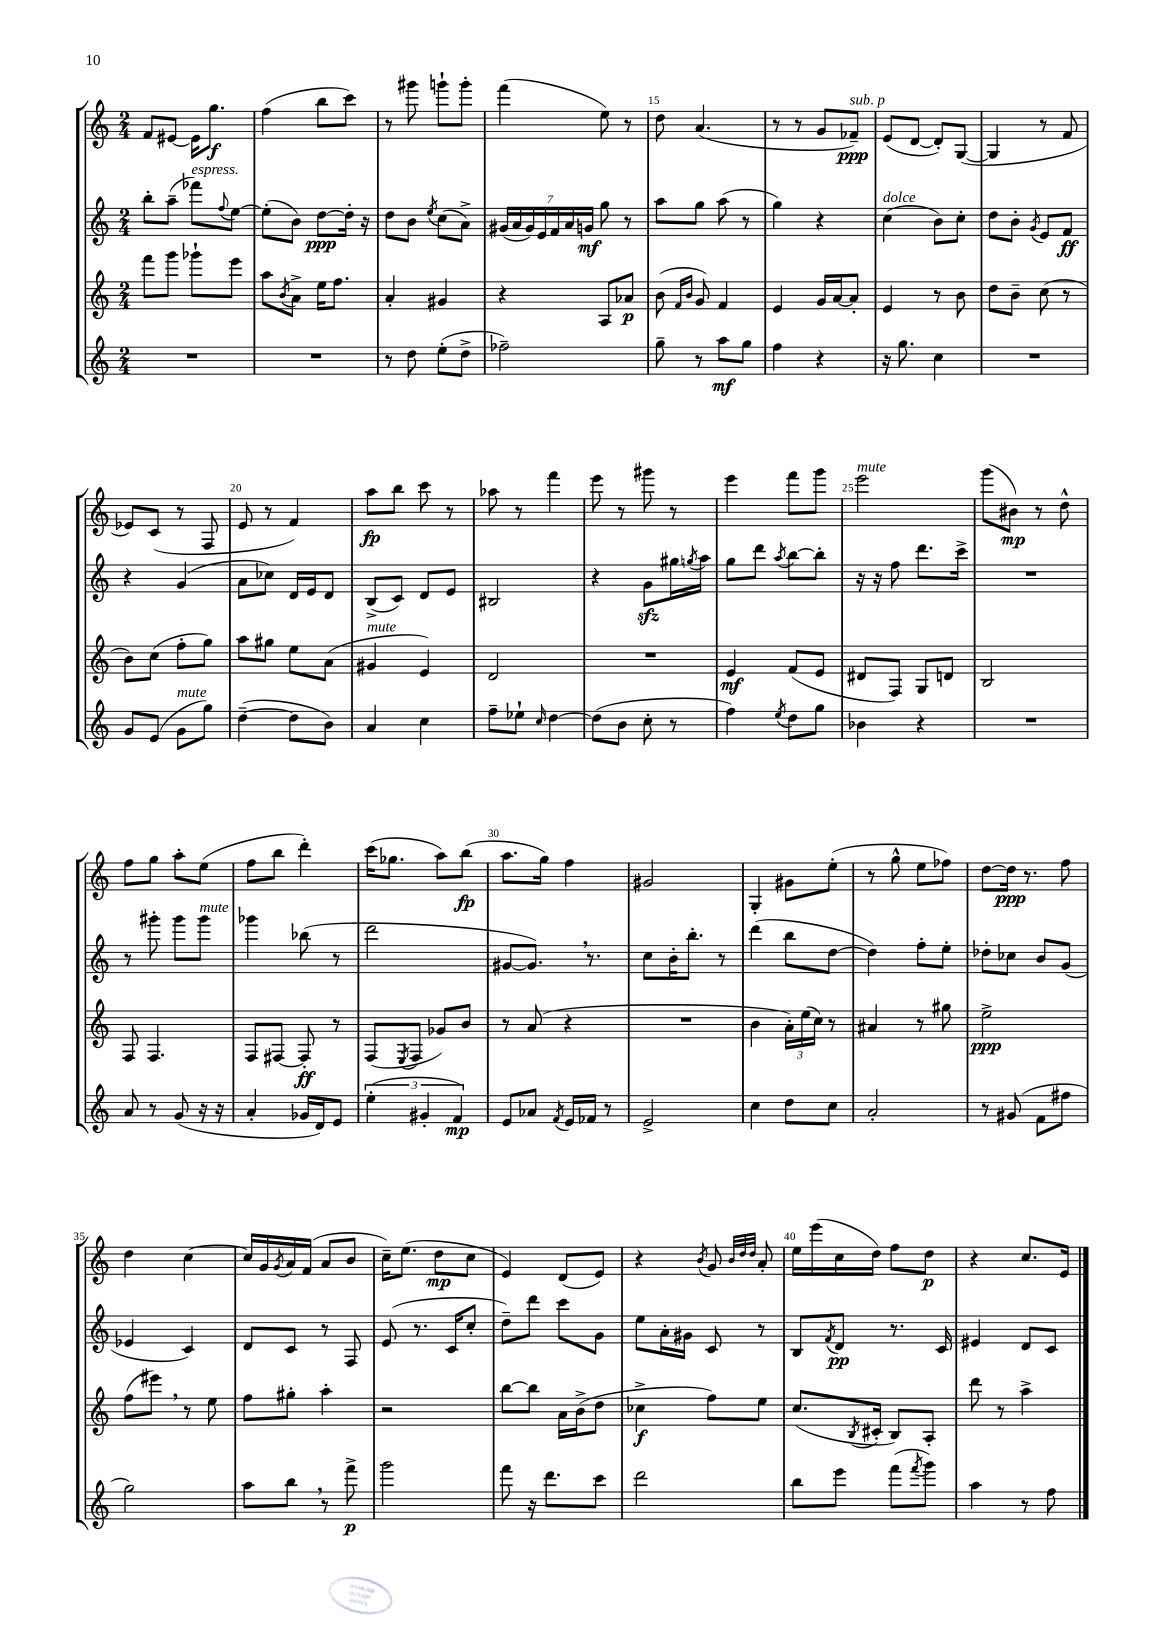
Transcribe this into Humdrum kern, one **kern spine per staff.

**kern	**kern	**kern	**kern
*staff4	*staff3	*staff2	*staff1
*clefG2	*clefG2	*clefG2	*clefG2
*k[]	*k[]	*k[]	*k[]
*M2/4	*M2/4	*M2/4	*M2/4
2r	8fff\L	8bb'\L	8f/L
.	8ggg\J	(8aa~\J	[8e#/J
.	8ggg-`\L	8fff-\L)	16e#\]LK
.	.	.	8.gg\J
.	.	8qqff/	.
.	8eee\J	[8ee\J	.
=	=	=	=
2r	8aa\L	(8ee'\]L	(4ff\
.	8qb/	.	.
.	8a^\J	8b\J)	.
.	16ee\LK	[8dd\L	8bb\L
.	8.ff\J	.	.
.	.	16dd'\]Jk	8ccc\J)
.	.	16r	.
=	=	=	=
8r	4a'/	8dd\L	8r
8dd\	.	8b\J	8ggg#\
.	.	8qee/	.
(8ee'\L	4g#/	(8cc\L	8ggg`\L
8dd^\J	.	8a^\J)	8ggg'\J
=	=	=	=
2ff-~\)	4r	(28g#/LL	(4fff\
.	.	28a/	.
.	.	28g#/)	.
.	.	28e/	.
.	.	28f/	.
.	.	28a/	.
.	.	28g/JJ	.
.	8A/L	8gg\	8ee\)
.	8a-/J	8r	8r
=	=	=	=
8gg~\	(8b\	8aa\L	8dd\
.	16qqf/LL	.	.
.	16qqb/JJ	.	.
8r	8g/)	8gg\J	(4.a/
8aa\L	4f/	(8aa\	.
8gg\J	.	8r	.
=	=	=	=
4ff\	4e/	4gg\)	8r
.	.	.	8r
4r	16g/LL	4r	8g/L
.	[16a/J	.	.
.	8a'/]J	.	8f-~/J)
=	=	=	=
16r	4e/	(4cc\	(8e/L
8.gg\	.	.	.
.	.	.	[8d/J
4cc\	8r	8b\L)	8d'/]L)
.	8b\	8cc'\J	([8G/J
=	=	=	=
2r	8dd\L	8dd\L	4G/]
.	8b~\J	8b'\J	.
.	.	8qg/	.
.	(8cc\	8e/L	8r
.	8r	8f/J	8f/
=	=	=	=
8g/L	8b\L)	4r	8e-/L)
(8e/J	(8cc\J	.	(8c/J
8g\L	8ff'\L	(4g/	8r
8gg\J)	8gg\J)	.	8F/
=	=	=	=
([4dd~\	8aa\L	8a\L	8e/
.	8gg#\J	8cc-\J)	8r
8dd\]L	8ee\L	16d/LL	4f/)
.	.	16e/J	.
8b\J)	(8a\J	8d/J	.
=	=	=	=
4a/	4g#/	(8B^/L	8aa\L
.	.	8c/J)	8bb\J
4cc\	4e/)	8d/L	8ccc\
.	.	8e/J	8r
=	=	=	=
8ff~\L	2d/	2B#/	8aa-\
8ee-`\J	.	.	8r
16qqcc/	.	.	.
[4dd\	.	.	4fff\
=	=	=	=
(8dd\]L	2r	4r	8eee\
8b\J	.	.	8r
8cc'\	.	8g\L	8ggg#\
8r	.	16gg#\L	8r
.	.	8qgg/	.
.	.	16aa\JJ	.
=	=	=	=
4ff\)	4e/	8gg\L	4eee\
.	.	8ddd\J	.
8qee/	.	8qaa/	.
8dd\L	(8f/L	[8bb\L	8fff\L
8gg\J	8e/J	8bb'\]J	8ggg\J
=	=	=	=
4b-\	8d#/L	16r	2eee\
.	.	16r	.
.	8F/J)	8ff\	.
4r	8G/L	8.ddd\L	.
.	8d/J	.	.
.	.	16ccc^\Jk	.
=	=	=	=
2r	2B/	2r	(8ggg\L
.	.	.	8b#\J)
.	.	.	8r
.	.	.	8dd^^\
=	=	=	=
8a/	8F/	8r	8ff\L
8r	4.F/	8ggg#'\	8gg\J
(8g/	.	8ggg#\L	8aa'\L
16r	.	8ggg#\J	(8ee\J
16r	.	.	.
=	=	=	=
4a'/	8F/L	4ggg-\	8ff\L
.	[8F#/J	.	8bb\J
16g-/LL	8F#'/]	(8bb-\	4ddd'\)
16d/J)	.	.	.
8e/J	8r	8r	.
=	=	=	=
(6ee'\	(8F/L	2ddd\	(16ccc\LK
.	.	.	8.gg-\J
.	8qE/	.	.
.	8F/J	.	.
6g#'/	.	.	.
.	8g-/L)	.	8aa\L)
6f/)	.	.	.
.	8b/J	.	(8bb\J
=	=	=	=
8e/L	8r	[8g#/L	8.aa\L
8a-/J	(8a/	8.g#/]J)	.
.	.	.	16gg\Jk)
8qf/	.	.	.
16e/LL	4r	.	4ff\
16f-/JJ	.	8.r	.
8r	.	.	.
=	=	=	=
2e^/	2r	8cc\L	2g#/
.	.	16b'\K	.
.	.	8.bb'\J	.
.	.	8r	.
=	=	=	=
4cc\	4b\	(4ddd\	4G'/
8dd\L	24a'\LL)	8bb\L	8g#\L
.	(24ee\	.	.
.	24cc\JJ)	.	.
8cc\J	8r	[8dd\J	(8ee'\J
=	=	=	=
2a'/	4a#/	4dd\])	8r
.	.	.	8gg^^\
.	8r	8ff'\L	8ee\L
.	8gg#\	8ee'\J	8ff-\J)
=	=	=	=
8r	2ee^\	8dd-'\L	[8dd\L
(8g#/	.	8cc-\J	16dd\]Jk
.	.	.	8.r
8f\L	.	8b/L	.
8ff#\J	.	(8g/J	8ff\
=	=	=	=
2gg\)	(8ff\L	4e-/	4dd\
.	8eee#\J)	.	.
.	8r	4c/)	[4cc\
.	8ee\	.	.
=	=	=	=
8aa\L	8ff\L	8d/L	16cc/]LL
.	.	.	16g/
.	.	.	8qg/
8bb\J	8gg#'\J	8c/J	16a/
.	.	.	(16f/JJ
8r	4aa'\	8r	8a/L
8fff^\	.	8F/	8b/J
=	=	=	=
2ggg\	2r	(8e/	16cc~\LK)
.	.	.	(8.ee\J
.	.	8.r	.
.	.	.	8dd\L
.	.	16c/LK	.
.	.	8cc'/J	8cc\J
=	=	=	=
8fff\	[8bb\L	8dd~\L)	4e/)
16r	8bb\]J	8ddd\J	.
8.ddd\L	.	.	.
.	16a\LL	8ccc\L	(8d/L
.	(16b^\J	.	.
8ccc\J	8dd\J	8g\J	8e/J)
=	=	=	=
2ddd\	4cc-^\	8ee\L	4r
.	.	16a'\L	.
.	.	16g#\JJ	.
.	.	.	8qb/
.	8ff\L)	8c/	8g/
.	.	.	32qqb/LLL
.	.	.	32qqdd/
.	.	.	32qqdd/JJJ
.	8ee\J	8r	8a'/
=	=	=	=
8bb\L	(8.cc/L	8B/L	16ee\LL
.	.	.	(16eee\
.	.	8qf/	.
8eee\J	.	8d/J	16cc\
.	8qB/	.	.
.	16c#'/Jk	.	16dd\JJ)
(8fff\L	8B/L)	8.r	8ff\L
8qfff/	.	.	.
8ggg\J)	8A'/J	.	8dd\J
.	.	16c/	.
=	=	=	=
4aa\	8ddd\	4e#/	4r
.	8r	.	.
8r	4aa^\	8d/L	8.cc/L
8ff\	.	8c/J	.
.	.	.	16e/Jk
==	==	==	==
*-	*-	*-	*-
